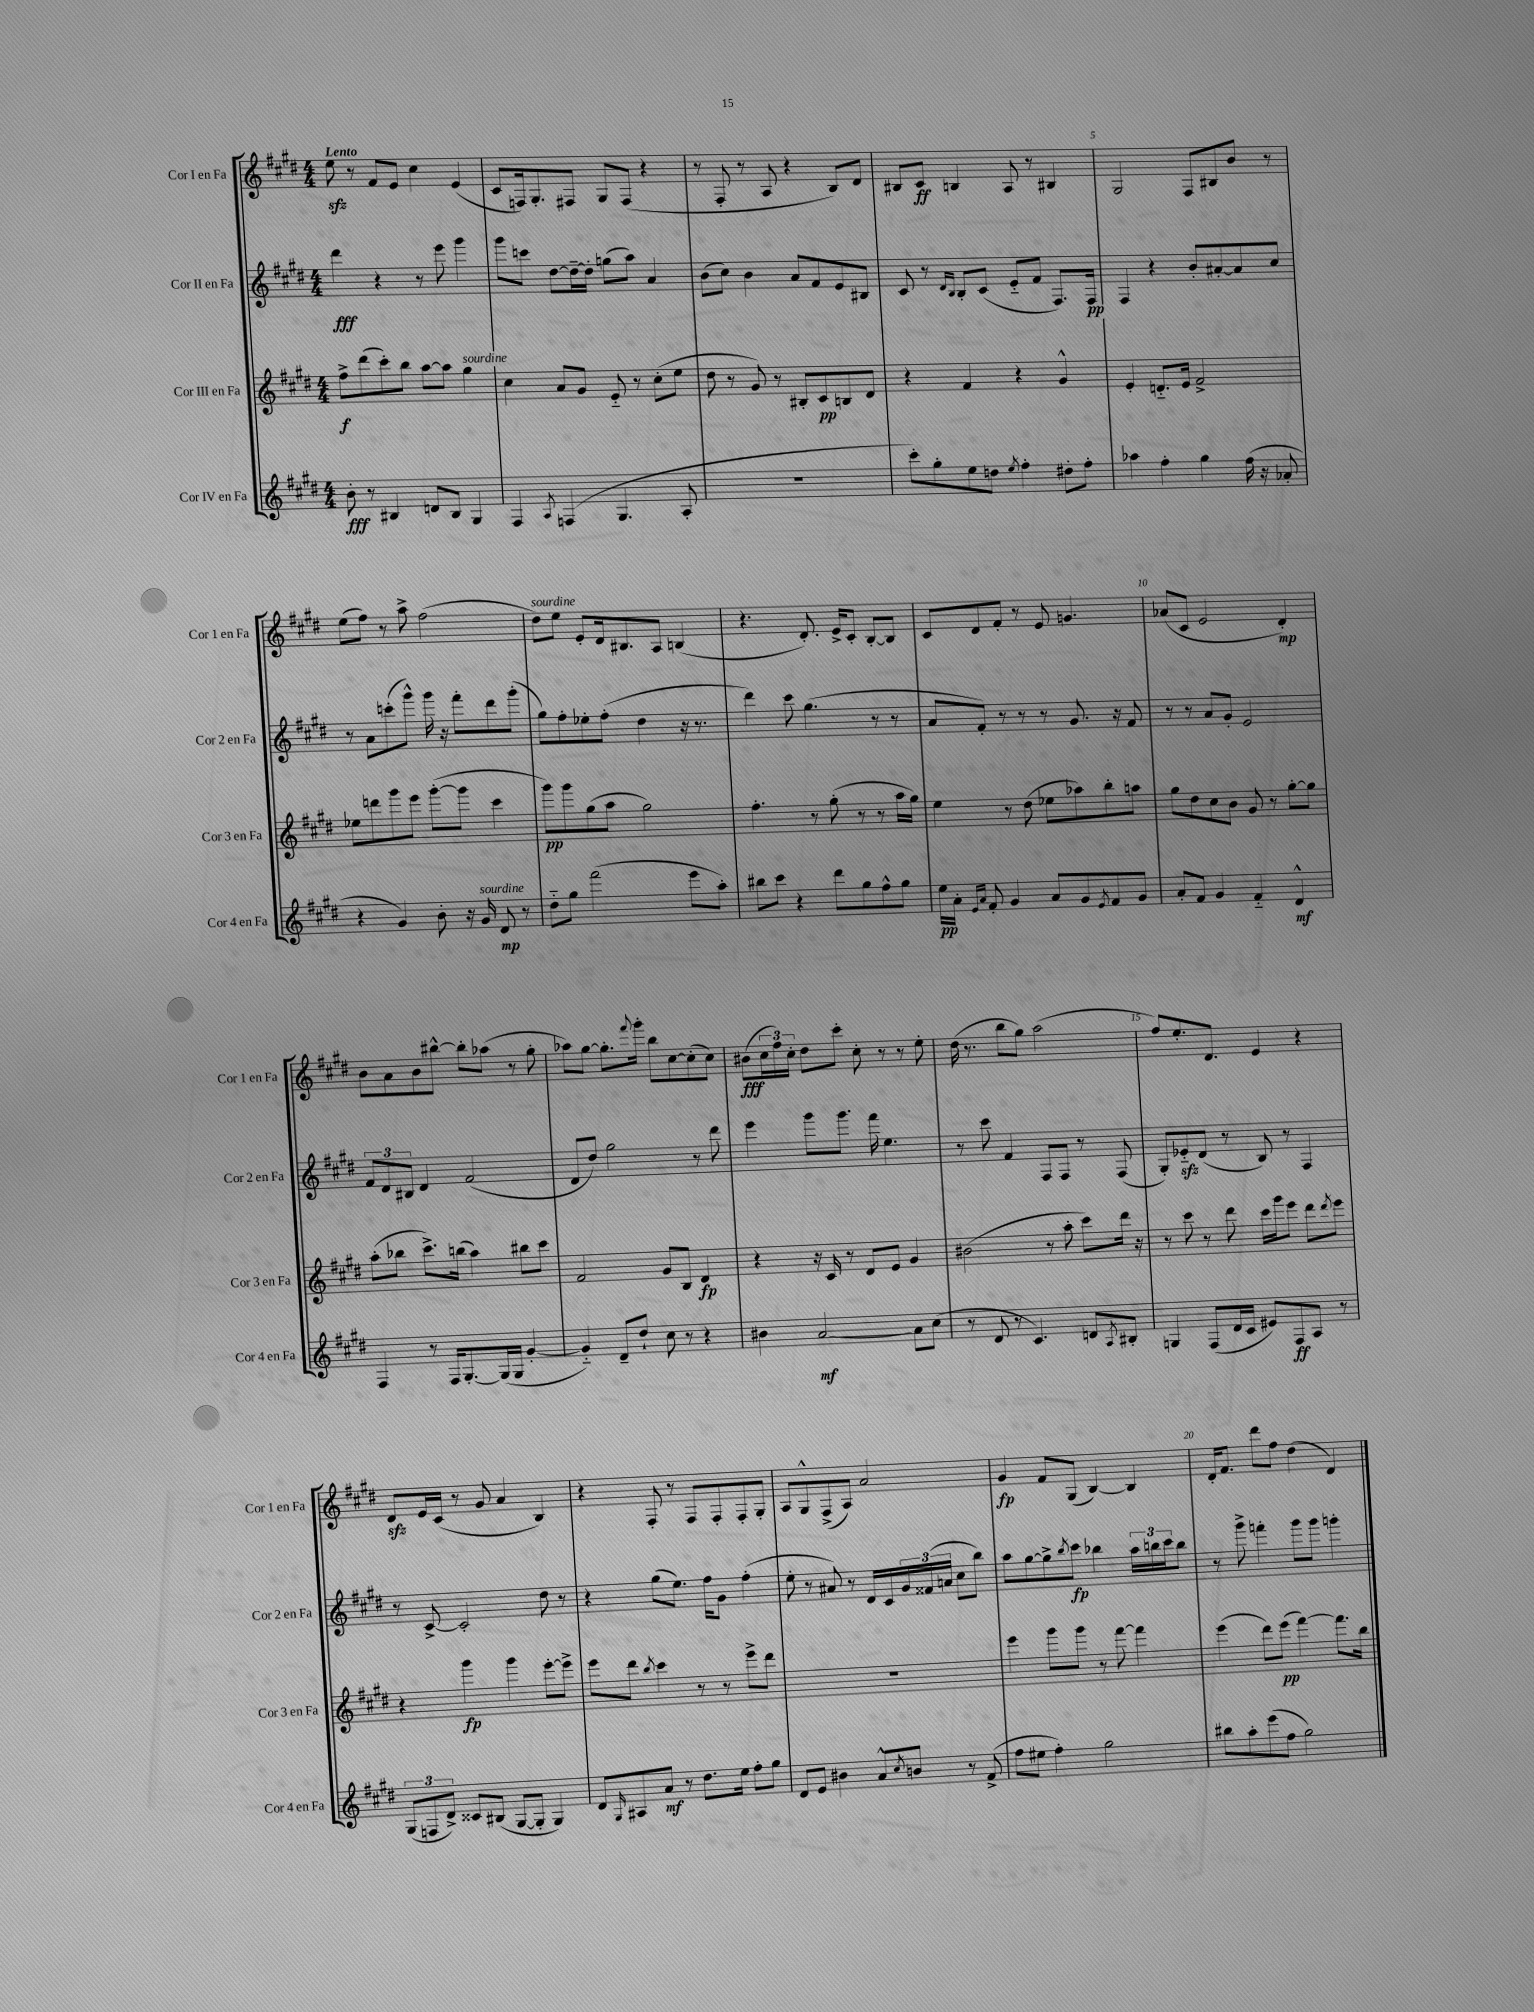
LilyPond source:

<<
\new StaffGroup <<
\new Staff = "s0" \with { instrumentName = "Cor I en Fa" shortInstrumentName = "Cor 1 en Fa" } {
    \clef treble \key e \major \numericTimeSignature \time 4/4 \tempo "Lento"
    e''8\sfz r8 fis'8 e'8 cis''4 e'4( |
    cis'8 f16) gis8.-. fis8 gis8 fis8( r4 |
    r8 fis8-. r8 a8 r4 b8) dis'8 |
    bis8 cis'8\ff b4 a8 r8 bis4 |
    gis2 fis8 bis8 b'8 r8 |
    e''8( fis''8) r8 a''8-> fis''2( |
    dis''8^\markup { \italic "sourdine" }) e''8 e'8-. dis'16 bis8. a8 b4( |
    r4. dis'8.-.) e'16-> cis'8-. b8~-. b8 |
    cis'8 dis'8 fis'8-. r8 e'8 g'4. |
    aes'8( cis'8 e'2 dis'4-.\mp) |
    b'8 a'8 b'8 bis''8~-^ bis''8-. aes''8( r8 gis''8-. |
    aes''8) gis''8~ gis''8.-. \appoggiatura { fis'''8 } gis'''16-. b''8 cis''8~ cis''8-.( cis''8) |
    bis'8\fff( \tuplet 3/2 { cis''16 fis''16) cis''16-. } dis''8 cis'''8-. cis''8-. r8 r8 e''8-. |
    dis''16( r8. b''8 gis''8) a''2( |
    fis''8) e''8.-. dis'8. e'4 r4 |
    dis'8\sfz e'16 cis'16( r8 gis'8 a'4 b4) |
    r4 fis8-. r8 fis8 fis8-. fis8-. gis8-. |
    a8 gis8-^ fis8->( a8) a'2 |
    gis'4\fp fis'8 gis8( b4~) b4 |
    dis'16-. fis'8. dis'''8 fis''8 dis''4( dis'4) \bar "|." |
}
\new Staff = "s1" \with { instrumentName = "Cor II en Fa" shortInstrumentName = "Cor 2 en Fa" } {
    \clef treble \key e \major \numericTimeSignature \time 4/4
    dis'''4\fff r4 r8 e'''8 gis'''4 |
    gis'''8 c'''8 dis''8~ dis''16~-- dis''16-. g''8( a''8) a'4 |
    b'8( cis''8) b'4 a'8 fis'8 e'8 bis8 |
    cis'8 r8 \grace { dis'16 b16 } b8-. cis'8( e'8-_ fis'8 fis8.) fis16\pp |
    fis4 r4 b'8-. ais'8~-. ais'8 cis''8 |
    r8 a'8 c'''8-.( gis'''8-^) gis'''16 r16 fis'''8-. dis'''8 gis'''8-.( |
    gis''8) fis''8-. ees''8-. fis''8-.( dis''4 r16 r8. |
    dis'''4) cis'''8 gis''4.( r8 r8 |
    a'8 fis'8-.) r8 r8 r8 gis'8. r16 fis'8 |
    r8 r8 a'8 gis'8-. e'2 |
    \tuplet 3/2 { fis'8 dis'8 bis8 } dis'4 fis'2( |
    dis'8 dis''8) gis''2 r8 dis'''8 |
    e'''4 gis'''8 gis'''8. fis'''16 e''4. |
    r8 cis'''8 fis'4 fis8 fis8 r8 fis8( |
    gis8-.) ees'8-_\sfz dis'8( r8 b8) r8 fis4 |
    r8 cis'8~-> cis'2-. dis''8 r8 |
    r4 gis''8( e''8.) fis''16 gis'8 fis''4-.( |
    e''8-. r8 ais'8) r8 dis'16 cis'16 \tuplet 3/2 { gis'16 fisis'16( a'16 } cis''8 b''8) |
    a''8 gis''8~ gis''8-> \acciaccatura { b''8 } cis'''8\fp bes''4 \tuplet 3/2 { a''16 b''16 cis'''16 } b''8 |
    r8 gis'''8-> f'''4-. gis'''8 gis'''8 g'''4-. \bar "|." |
}
\new Staff = "s2" \with { instrumentName = "Cor III en Fa" shortInstrumentName = "Cor 3 en Fa" } {
    \clef treble \key e \major \numericTimeSignature \time 4/4
    fis''8->\f dis'''8( cis'''8-.) b''8 a''8~ a''8 gis''4^\markup { \italic "sourdine" } |
    cis''4 a'8 gis'8 e'8-_ r8 cis''8-.( e''8 |
    dis''8 r8 gis'8) r8 bis8-. cis'8\pp b8 dis'8 |
    r4 fis'4 r4 gis'4-^ |
    e'4-. d'8.-_ e'16 fis'2-> |
    ees''8 d'''8 gis'''8 e'''8 gis'''8~-.( gis'''8 cis'''4 |
    gis'''8\pp) gis'''8 gis''8( a''8 gis''2) |
    fis''4.-. r8 gis''8-.( r8 r8 a''16 gis''16) |
    e''4 r8 dis''8( ees''8 aes''8) b''8-. a''8 |
    gis''8 dis''8 cis''8 b'8 gis'8 r8 gis''8~-. gis''8 |
    a''8-.( bes''8 cis'''8.->) b''16( a''4) bis''8 cis'''8 |
    fis'2 gis'8 b8 dis'4\fp |
    r4 r16 cis'16 r8 dis'8 e'8 gis'4 |
    bis'2( r8 a''8-. cis'''8) dis'''16 r16 |
    r8 cis'''8 r8 dis'''8 cis'''16 gis'''16 e'''8 dis'''8 \acciaccatura { dis'''8 } e'''8 |
    r4 gis'''4\fp gis'''4 e'''8~-. e'''8-> |
    e'''8 dis'''8 \acciaccatura { b''8 } cis'''4 r8 r8 e'''8-> dis'''8 |
    R1 |
    e'''4 gis'''8 gis'''8 r8 fis'''8~ fis'''4 |
    e'''4( dis'''8) e'''8\pp( fis'''4~) fis'''8. b''16 \bar "|." |
}
\new Staff = "s3" \with { instrumentName = "Cor IV en Fa" shortInstrumentName = "Cor 4 en Fa" } {
    \clef treble \key e \major \numericTimeSignature \time 4/4
    b'8-.\fff r8 bis4 d'8 bis8 gis4 |
    fis4 \acciaccatura { a8 } f4( gis4. a8-. |
    R1 |
    cis'''8-.) gis''8-. e''8 d''8 \acciaccatura { e''8 } fis''4-. dis''8-. fis''8-. |
    aes''4 fis''4-. gis''4 fis''16( r16 aes'8-. |
    r4 gis'4) b'8-. r16 gis'16^\markup { \italic "sourdine" } dis'8\mp r8 |
    dis''8-_ gis''8 fis'''2( e'''8 a''8-.) |
    bis''8 cis'''8 r4 dis'''8 gis''8 fis''8-^ gis''8 |
    e''16\pp a'16-. \grace { e'16 a'16 } fis'8-. gis'4 a'8 gis'8 \acciaccatura { e'8 } fis'8 gis'8 |
    a'8-. fis'8 gis'4 fis'4-_ dis'4-^\mf |
    fis4 r8 fis16 gis8.~-. gis16( gis16 gis'4~-. |
    gis'4-_) dis'8-- dis''8-! cis''8 r8 r4 |
    bis'4 a'2~\mf a'8 cis''8( |
    r8 dis'8 r8 cis'4.) d'8 \acciaccatura { a8 } bis8-. |
    g4 fis8( dis'16 cis'16 eis'8) fis8\ff a8 r8 |
    \tuplet 3/2 { gis8( f8 dis'8->) } cisis'8 bis8( gis8~ gis8-. gis4) |
    dis'8 \grace { gis16 } ais8 a'8\mf r8 dis''8. e''16 fis''8-. gis''8 |
    dis'8 e'8 bis'4 a'8-^ \acciaccatura { cis''8 } b'8 r8 fis'8->( |
    fis''8 eis''8 fis''4-.) gis''2 |
    bis''8 a''8-. e'''8( fis''8 gis''2) \bar "|." |
}
>>
>>
\layout { \context { \Score \override BarNumber.break-visibility = ##(#f #t #t) barNumberVisibility = #(every-nth-bar-number-visible 5) } }
